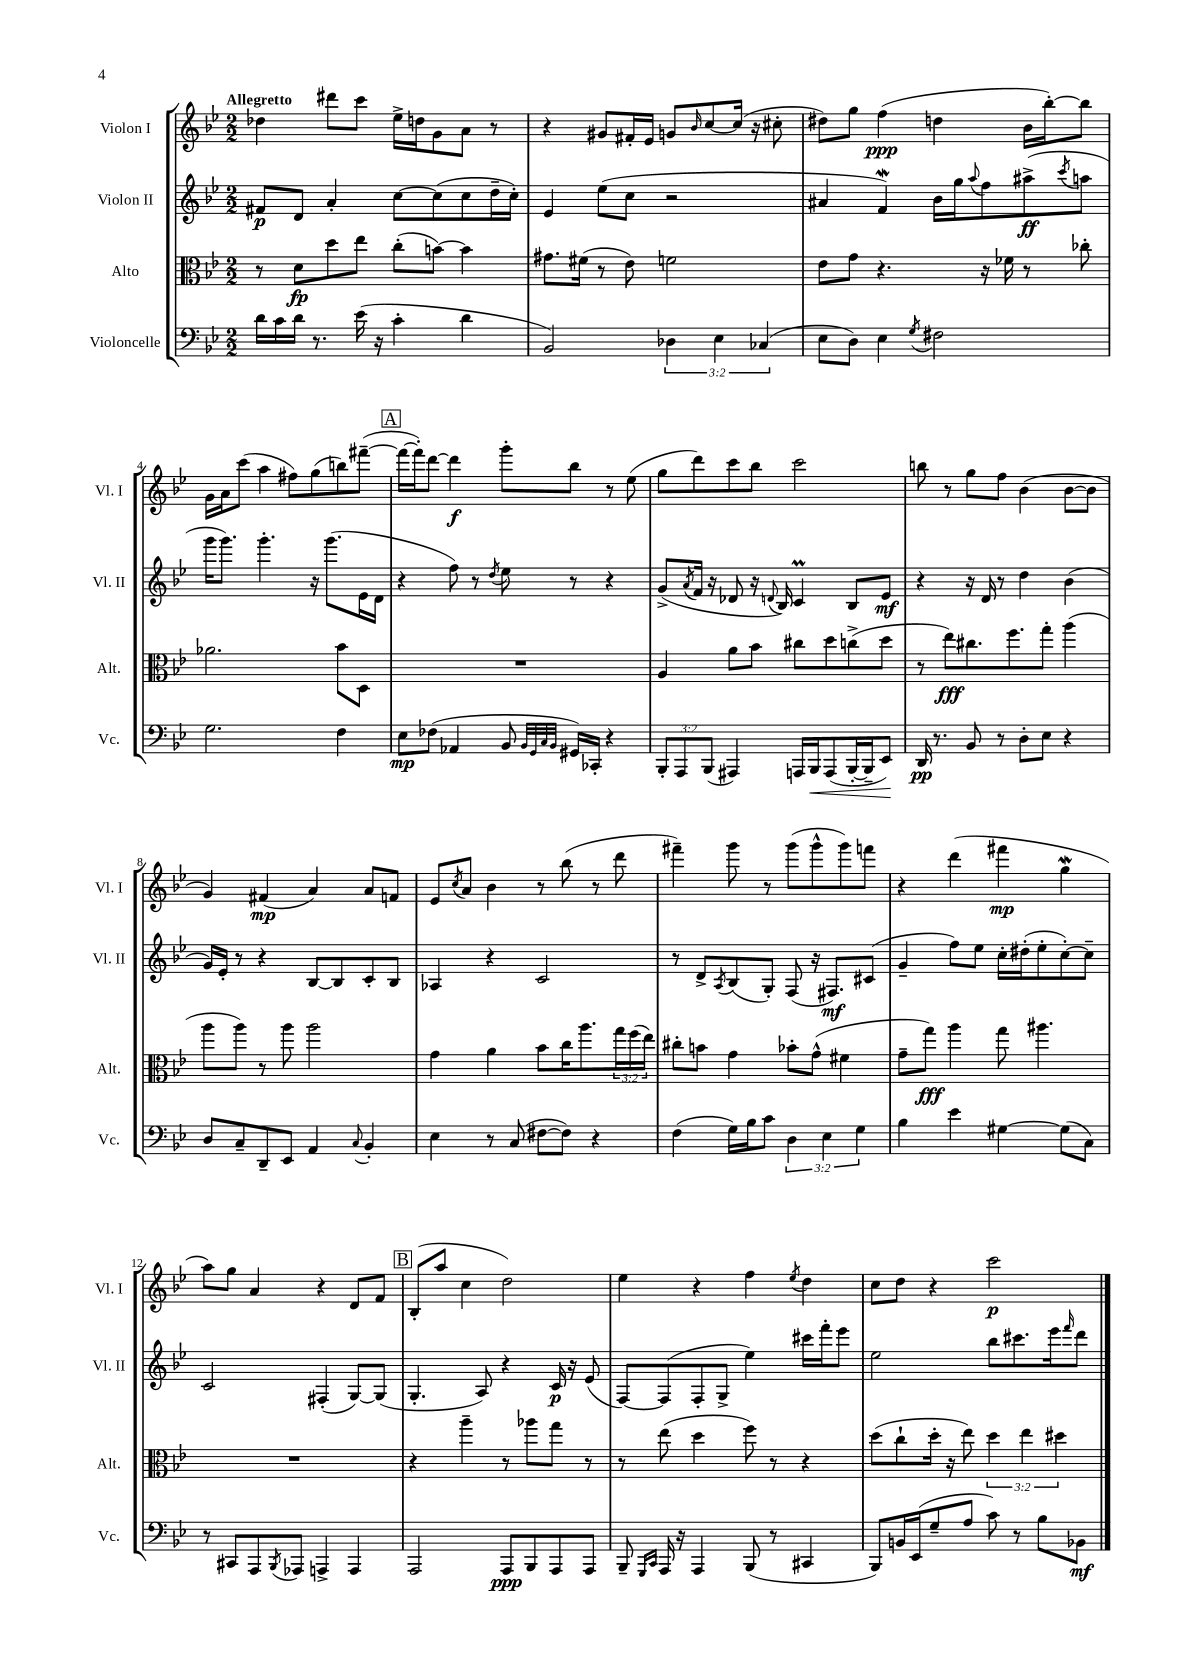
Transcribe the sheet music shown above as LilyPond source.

<<
\new StaffGroup <<
\new Staff = "s0" \with { instrumentName = "Violon I" shortInstrumentName = "Vl. I" } {
    \clef treble \key bes \major \numericTimeSignature \time 2/2 \tempo "Allegretto"
    des''4 dis'''8 c'''8 ees''16-> d''16 g'8 a'8 r8 |
    r4 gis'8 fis'16-. ees'16 g'8 \grace { bes'16 } c''8~ c''16( r16 cis''8-. |
    dis''8) g''8 f''4\ppp( d''4 bes'16 bes''16~-.) bes''8 |
    g'16 a'16 c'''8( a''4 fis''8) g''8( b''8) fis'''8~--( |
    \mark \markup { \box "A" } fis'''16~ fis'''16-.) d'''8~ d'''4\f g'''8-. bes''8 r8 ees''8( |
    g''8 d'''8) c'''8 bes''8 c'''2 |
    b''8 r8 g''8 f''8 bes'4( bes'8~ bes'8 |
    g'4) fis'4\mp( a'4) a'8 f'8 |
    ees'8 \acciaccatura { c''8 } a'8 bes'4 r8 bes''8( r8 d'''8 |
    fis'''4--) g'''8 r8 g'''8( g'''8-^ g'''8) f'''8 |
    r4 d'''4( fis'''4\mp g''4\mordent |
    a''8) g''8 a'4 r4 d'8 f'8 |
    \mark \markup { \box "B" } bes8-.( a''8 c''4 d''2) |
    ees''4 r4 f''4 \acciaccatura { ees''8 } d''4 |
    c''8 d''8 r4 c'''2\p \bar "|." |
}
\new Staff = "s1" \with { instrumentName = "Violon II" shortInstrumentName = "Vl. II" } {
    \clef treble \key bes \major \numericTimeSignature \time 2/2
    fis'8\p d'8 a'4-. c''8~ c''8( c''8 d''16-- c''16-.) |
    ees'4 ees''8( c''8 r2 |
    ais'4 f'4\mordent) bes'16 g''16 \appoggiatura { a''8 } f''8 ais''8->\ff( \acciaccatura { c'''8 } a''8 |
    g'''16 g'''8.) g'''4.-. r16 g'''8.( ees'16 d'16 |
    \mark \markup { \box "A" } r4 f''8) r8 \acciaccatura { d''8 } ees''8 r8 r4 |
    g'8->( \acciaccatura { a'8 } f'16 r16 des'8 r16 \appoggiatura { d'8 } bes16) c'4\prall bes8 ees'8\mf |
    r4 r16 d'16 r8 d''4 bes'4( |
    g'16) ees'16-. r8 r4 bes8~ bes8 c'8-. bes8 |
    aes4 r4 c'2 |
    r8 d'8-> \acciaccatura { a8 } bes8( g8-.) f8( r16 fis8.\mf) cis'8( |
    g'4-- f''8) ees''8 c''16-. dis''16-.( ees''8-. c''8~-.) c''8-- |
    c'2 fis4-.( g8~) g8( |
    \mark \markup { \box "B" } g4.-. a8) r4 c'16\p r16 ees'8( |
    f8~) f8( f8-. g8-> ees''4) cis'''16 f'''16-. ees'''8 |
    ees''2 bes''8 cis'''8. ees'''16 \grace { f'''16 } d'''8 \bar "|." |
}
\new Staff = "s2" \with { instrumentName = "Alto" shortInstrumentName = "Alt." } {
    \clef alto \key bes \major \numericTimeSignature \time 2/2 \override Staff.TupletNumber.text = #tuplet-number::calc-fraction-text
    r8 d'8\fp d''8 ees''8 c''8-.( b'8~) b'4 |
    gis'8. fis'16( r8 ees'8) f'2 |
    ees'8 g'8 r4. r16 fes'16 r8 ces''8-. |
    aes'2. bes'8 d8 |
    \mark \markup { \box "A" } R1 |
    a4 a'8 bes'8 cis''8 d''8 c''8->( d''8 |
    r8 ees''8\fff) cis''8. f''8. g''8-. a''4( |
    a''8 a''8) r8 a''8 a''2 |
    g'4 a'4 bes'8 c''16 a''8. \tuplet 3/2 { g''16 f''16( ees''16) } |
    cis''8-. b'8 g'4 bes'8-. g'8-^( fis'4 |
    g'8-- g''8\fff) a''4 g''8 ais''4. |
    R1 |
    \mark \markup { \box "B" } r4 a''4-- r8 aes''8 g''8 r8 |
    r8 ees''8( d''4 f''8) r8 r4 |
    d''8( c''8-! d''16-. r16 ees''8) \tuplet 3/2 { d''4 ees''4 dis''4 } \bar "|." |
}
\new Staff = "s3" \with { instrumentName = "Violoncelle" shortInstrumentName = "Vc." } {
    \clef bass \key bes \major \numericTimeSignature \time 2/2 \override Staff.TupletNumber.text = #tuplet-number::calc-fraction-text
    d'16 c'16 d'16 r8. ees'16( r16 c'4-. d'4 |
    bes,2) \tuplet 3/2 { des4 ees4 ces4( } |
    ees8 d8) ees4 \acciaccatura { g8 } fis2 |
    g2. f4 |
    \mark \markup { \box "A" } ees8\mp fes8( aes,4 bes,8 \grace { bes,32 g,32 c32 bes,32 } gis,16) ces,16-. r4 |
    \tuplet 3/2 { bes,,8-. a,,8 bes,,8( } ais,,4) a,,16 bes,,16\< a,,8( bes,,16~-. bes,,16-- ees,8\!) |
    d,16\pp r8. bes,8 r8 d8-. ees8 r4 |
    d8 c8-- d,8-- ees,8 a,4 \appoggiatura { c8 } bes,4-. |
    ees4 r8 c8( fis8~ fis8) r4 |
    f4( g16) bes16 c'8 \tuplet 3/2 { d4 ees4 g4 } |
    bes4 ees'4 gis4~ gis8( c8) |
    r8 cis,8 a,,8 \acciaccatura { bes,,8 } aes,,8 a,,4-> a,,4 |
    \mark \markup { \box "B" } a,,2 a,,8\ppp bes,,8 a,,8 a,,8 |
    bes,,8-- \grace { g,,16 c,16 } a,,16 r16 a,,4 bes,,8( r8 cis,4 |
    bes,,8) b,16 ees,16( g8-- a8 c'8) r8 bes8 bes,8\mf \bar "|." |
}
>>
>>
